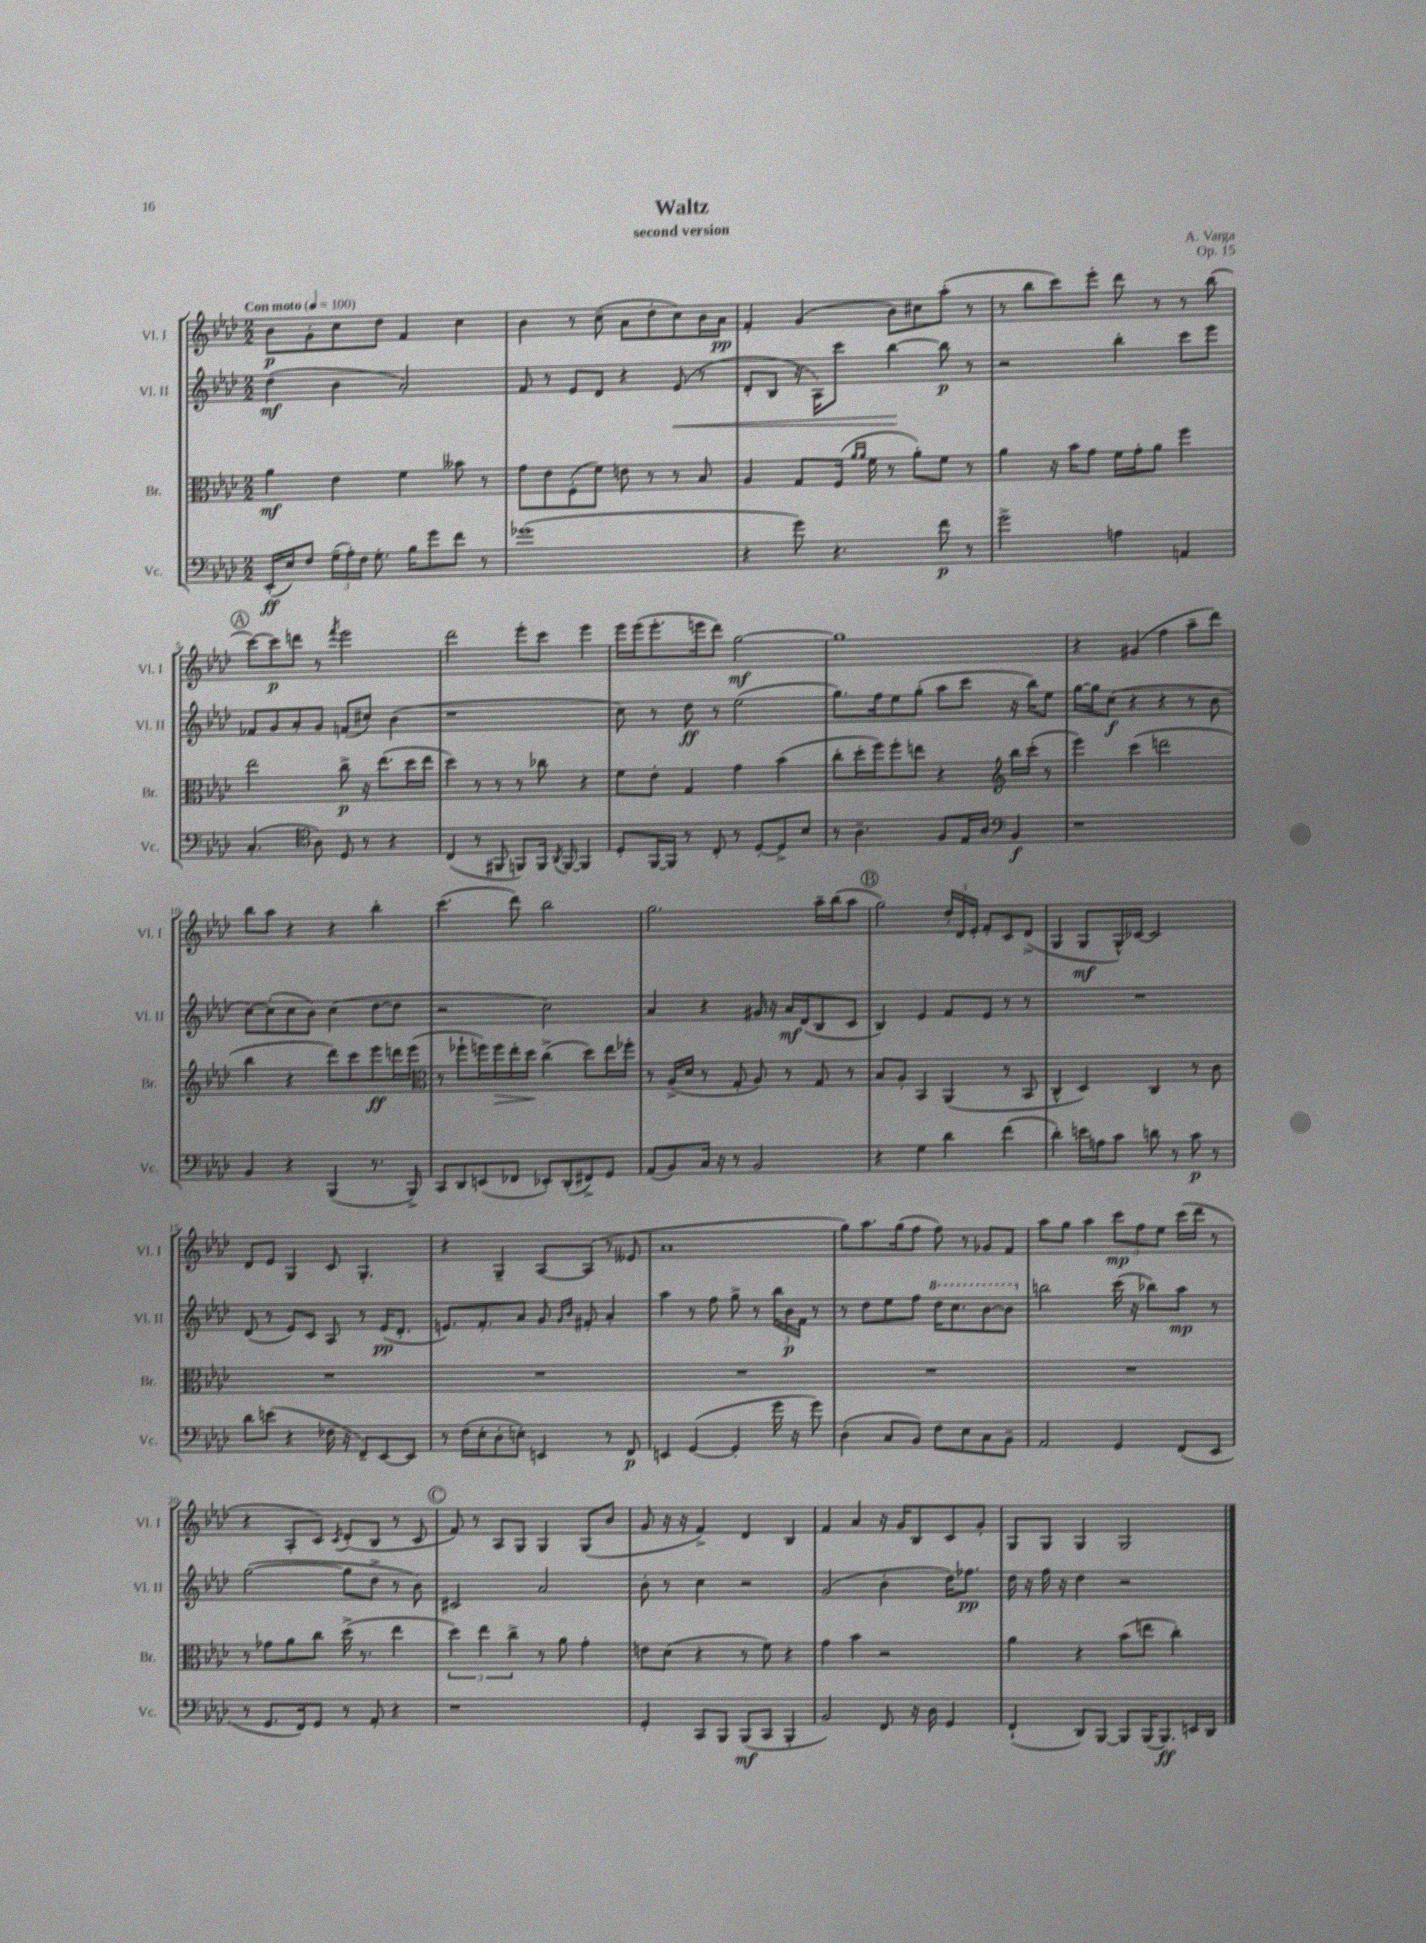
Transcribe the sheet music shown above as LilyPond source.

\header { title = "Waltz" composer = "A. Varga" subtitle = "second version" opus = "Op. 15" }
<<
\new StaffGroup <<
\new Staff = "s0" \with { instrumentName = "Vl. I" shortInstrumentName = "Vl. I" } {
    \clef treble \key aes \major \numericTimeSignature \time 2/2 \tempo "Con moto" 4 = 100
    \autoBeamOff bes'8[\p g'8-. c''8 des''8] f'4 c''4 |
    bes'4 r8 c''8--( aes'8[ des''8-. c''8) bes'16 aes'16]\pp |
    f'4-. g'4( bes'8[) cis''8 aes''8]-.( r8 |
    r8 bes''8[ c'''8) ees'''8]-. des'''8 r8 r8 bes''8( |
    \mark \markup { \circle "A" } c'''8[~) c'''8\p d'''8] r8 \acciaccatura { f'''8 } ees'''2 |
    des'''2 ees'''8[-. c'''8] ees'''4 |
    ees'''16[ ees'''16( ees'''8.-. e'''16 des'''8]) g''2~\mf |
    g''1 |
    r4 gis'4( f''4 aes''8[-- des'''8]) |
    bes''8[ aes''8] r4 r4 bes''4-. |
    c'''4.( des'''8) bes''2 |
    g''2. aes''16[-- bes''16( aes''8] |
    \mark \markup { \circle "B" } g''2) \tuplet 3/2 { des''16[-. des'16 ees'16]-. } f'8[-. c'8 des'8]->( |
    g4 g8[\mf g16-^) ces'16]~ ces'2 |
    des'8[ ees'8] g4 c'8 g4.-. |
    r4 g4-- aes8[~ aes8]( r8 eeses'8 |
    aes'1 |
    g''8[) aes''8. g''16( f''8] f''8) r8 ges'8[ f'8] |
    aes''8[ g''8] aes''4 \tuplet 3/2 { c'''8[\mp f''8 ees''8] } c'''16[( des'''16] r8 |
    r4 aes8[-. c'8]) \acciaccatura { c'8 } des'8[-.( bes8] r8 c'8 |
    \mark \markup { \circle "C" } f'8) r8 aes8[ g8] g4 g8[( bes'8] |
    g'8 r16 r16 f'4->) des'4 bes4 |
    f'4 aes'4 r16 g'16[ bes8 c'8 g'8]-. |
    g8[ g8] g4 g2 \bar "|." |
}
\new Staff = "s1" \with { instrumentName = "Vl. II" shortInstrumentName = "Vl. II" } {
    \clef treble \key aes \major \numericTimeSignature \time 2/2
    \autoBeamOff des''4\mf( bes'4 aes'2-.) |
    f'8 r8 ees'8[ des'8] r4 ees'8\<( r8 |
    des'8[-. bes8] r16 aes16[) c'''8] bes''4~\! bes''8\p r8 |
    r2 bes''4-. c'''8[ ees'''8] |
    \mark \markup { \circle "A" } fes'8[ g'8 aes'8-. g'8] f'8[( cis''8]-.) bes'4( |
    r1 |
    c''8) r8 des''8\ff r8 ees''2( |
    g''8.[) f''16 ees''8 g''8]-.( aes''8[ c'''8] r16 bes''16[) ees''8] |
    g''16[~ g''16 c''8]\f( r4 r4 r8 bes'8 |
    c''8[~) c''8-.( c''8 bes'8]) c''4( des''8[~ des''8] |
    r2 c''2) |
    aes'4 r4 gis'16 r16 aes'16[\mf des'16( bes8 c'8] |
    \mark \markup { \circle "B" } bes4) ees'4 f'8[ ees'8] r8 r8 |
    R1 |
    des'8( r8 ees'8[) c'8] aes8 r8 ees'16[\pp( des'8.]-. |
    e'8.[) f'8.-. aes'8] g'8 \grace { g'16[ bes'16] } fis'8-. aes'4-. |
    aes''4 r8 f''8 g''8-> r8 \tuplet 3/2 { bes''16[ bes'16\p f'16] } r8 |
    r8 des''8[ ees''8 f''8] \ottava #1 des'''16[ c'''8. bes''8~ bes''8] \ottava #0 |
    b''2 c'''16( r16 bes''8[) aes''8]\mp r8 |
    g''2~( g''8[ des''8]-> r8 bes'8) |
    \mark \markup { \circle "C" } cis'2 aes'2 |
    bes'8-. r8 c''4 r2 |
    g'2( bes'4-. des''16[) fes''8.]\pp |
    des''16 r16 f''16 r16 des''4 r2 \bar "|." |
}
\new Staff = "s2" \with { instrumentName = "Br." shortInstrumentName = "Br." } {
    \clef alto \key aes \major \numericTimeSignature \time 2/2
    \autoBeamOff aes'4\mf ees'4 f'4 beses'8 r8 |
    g'8[ ees'8 f8-.( f'8]) e'8 r8 r8 bes8 |
    aes4 g8[ f16]( \grace { aes'16[ aes'16] } f'16 r8 aes'8[-.) f'8] r8 |
    aes'4 r16 bes'16[ g'8] f'16[ g'16-. aes'8] f''4 |
    \mark \markup { \circle "A" } ees''2 c''8->\p r16 ees''8.[( des''16 ees''16] |
    des''4) r8 r8 r8 ces''8 r4 |
    f'8[ ees'8]-. g4 g'4 bes'4( |
    c''8[-. des''16-. f''16) f''8-. e''8] r4 \clef treble bes''16[ c'''16]-.( r8 |
    ees'''4) c'''4( d'''2 |
    bes''4 r4 des'''8[) c'''8 ees'''8\ff d'''16 ees'''16]( |
    \clef alto r8 fes''8[-! f''16) f''16\> ees''16-. des''16]\! c''4->( des''8[) ees''16 fes''16]-. |
    r8 aes16[->( des'16] r8 g8-. aes8) r8 g8 r8 |
    \mark \markup { \circle "B" } bes8[ aes8]-. bes,4 aes,4( r8 bes,8 |
    c4-^ des4) c4 r8 c'8 |
    R1 |
    R1 |
    R1 |
    R1 |
    R1 |
    r8 ges'8[ aes'8 c''8] des''16->( r8. ees''4 |
    \mark \markup { \circle "C" } \tuplet 3/2 { des''4) ees''4 c''4-> } r8 aes'8 g'4-. |
    e'8[ des'8]( r4 r8 f'8) r4 |
    g'4 bes'4 r2 |
    aes'4 r4 bes'8[( e''8] c''4-.) \bar "|." |
}
\new Staff = "s3" \with { instrumentName = "Vc." shortInstrumentName = "Vc." } {
    \clef bass \key aes \major \numericTimeSignature \time 2/2
    \autoBeamOff ees,16[-.\ff( ees16) f8] \tuplet 3/2 { g16[--( aes16-.) f16] } g8.-. bes16[ g'8 f'8] r8 |
    ges'1( |
    r4 g'8) r4. f'8\p r8 |
    g'2-> a4 a,4 |
    \mark \markup { \circle "A" } c4.-.( \clef tenor aes8) des8 r8 r4 |
    c4( r8 fis,8 f,8[) f,16] \acciaccatura { aes,8 } f,16~ f,4 |
    des8[-. f,16~ f,16] r8 c8-. r8 des8[~-. des8-> bes8] |
    r8 aes4.-- f8[ ees16 aes16] \clef bass bes,4\f |
    r1 |
    bes,4 r4 bes,,4( r8. bes,,16->) |
    c,8[ des,8 e,8( fes,8] ees,8[-.) des,8-.( fis,8->) g,8] |
    aes,8[( bes,8) c16] r16 r8 bes,2 |
    \mark \markup { \circle "B" } r4 g4 des'4 f'4( |
    des'4-.) e'16[ a16 c'8] d'8 r8 c'8\p r8 |
    des'8[ e'8]( r4 fes16 r16 f,8[--) ees,8~ ees,8] |
    r8 f16[( ees16-. des8-. e8]-.) e,4 r8 f,8\p |
    e,4 g,4~( g,4-. g'16 r16 g'8) |
    des4-.( c8[ bes,8]) f8[ ees8 c8 bes,8]-- |
    aes,2 g,4 f,8[( ees,8] |
    r8 g,8.[ f,16) g,8] r8 aes,8-. r4 |
    \mark \markup { \circle "C" } r1 |
    g,4-. c,8[ bes,,8] bes,,8[\mf( c,8] bes,,4-. |
    bes,2) f,8 r16 des16 g,4 |
    f,4-!( des,8[) bes,,8]~ bes,,8[ bes,,16( bes,,8.\ff) e,16 des,16] \bar "|." |
}
>>
>>
